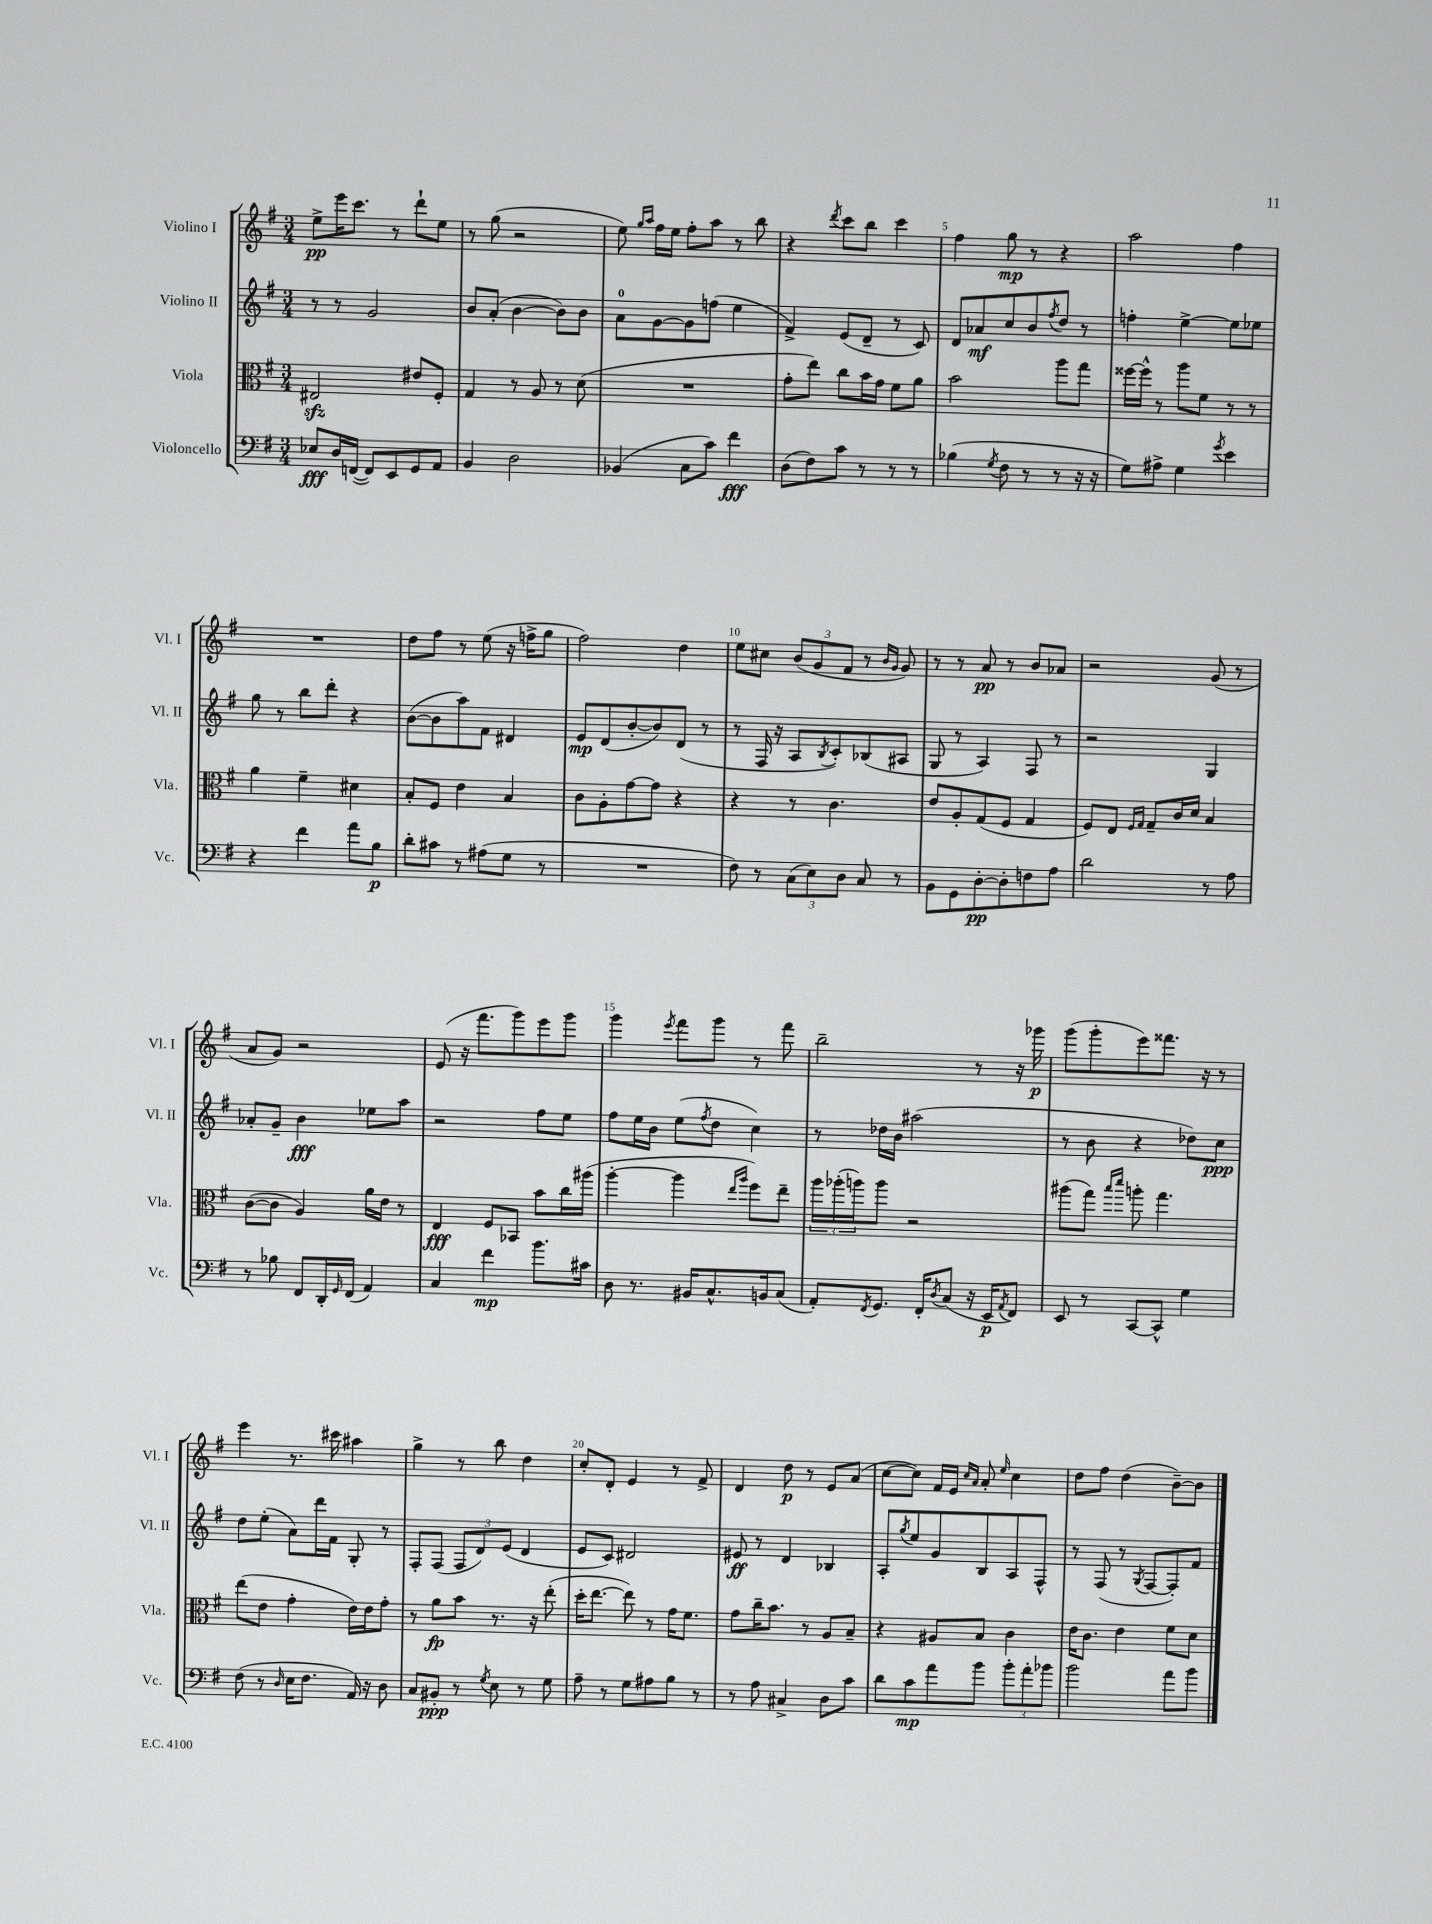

**kern	**dynam	**kern	**dynam	**kern	**dynam	**kern	**dynam
*part4	*part4	*part3	*part3	*part2	*part2	*part1	*part1
*staff4	*staff4	*staff3	*staff3	*staff2	*staff2	*staff1	*staff1
*I"Violoncello	*	*I"Viola	*	*I"Violino II	*	*I"Violino I	*
*I'Vc.	*	*I'Vla.	*	*I'Vl. II	*	*I'Vl. I	*
*clefF4	*	*clefC3	*	*clefG2	*	*clefG2	*
*k[f#]	*	*k[f#]	*	*k[f#]	*	*k[f#]	*
*M3/4	*	*M3/4	*	*M3/4	*	*M3/4	*
=1	=1	=1	=1	=1	=1	=1	=1
8E-X/L	fff	2E#Xzz/	.	8r	.	8ee^\L	pp
16D/L	.	.	.	8r	.	16eee\K	.
([16FFn/JJ	.	.	.	.	.	8.ccc\J	.
8FF/L])	.	.	.	2g/	.	.	.
8EE/	.	.	.	.	.	8r	.
8GG/	.	8e#X/L	.	.	.	8ddd`\L	.
8AA/J	.	8F#'/J	.	.	.	8ee\J	.
=2	=2	=2	=2	=2	=2	=2	=2
4BB/	.	4G/	.	8b/L	.	8r	.
.	.	.	.	(8a'/J	.	(8gg\	.
2D\	.	8r	.	[4b\	.	2r	.
.	.	8A/	.	.	.	.	.
.	.	8r	.	8b\L])	.	.	.
.	.	(8d\	.	8b\J	.	.	.
=3	=3	=3	=3	=3	=3	=3	=3
(4BB-X/	.	2.r	.	8a\L	.	8ee\)	.
.	.	.	.	.	.	16qqgg/LL	.
.	.	.	.	.	.	16qqaa/JJ	.
.	.	.	.	[8g\	.	16ff#\LL	.
.	.	.	.	.	.	16ee\JJ	.
8C\L	.	.	.	8g\]	.	8ff#'\L	.
8c\J)	.	.	.	(8ffn\J	.	8aa\J	.
4f#\	fff	.	.	4ee\	.	8r	.
.	.	.	.	.	.	8bb\	.
=4	=4	=4	=4	=4	=4	=4	=4
(8D\L	.	8g'\L	.	4f#^/)	.	4r	.
8F#\)	.	8ee\J)	.	.	.	.	.
.	.	.	.	.	.	8qddd/	.
8c\J	.	8cc\L	.	(8e/L	.	8ccc\L	.
8r	.	16b\L	.	8d~/J	.	8bb\J	.
.	.	16g\JJ	.	.	.	.	.
8r	.	8f#\L	.	8r	.	4ccc\	.
8r	.	8a\J	.	8c/)	.	.	.
=5	=5	=5	=5	=5	=5	=5	=5
(4B-X\	.	2b\	.	8d/L	.	4ff#\	.
.	.	.	.	8a-X/	mf	.	.
8qG/	.	.	.	.	.	.	.
8F#\	.	.	.	8cc/	.	8gg\	mp
8r	.	.	.	8b/	.	8r	.
.	.	.	.	8qff#/	.	.	.
8r	.	8aa\L	.	8dd/J	.	4r	.
16r	.	8gg\J	.	8r	.	.	.
16r	.	.	.	.	.	.	.
=6	=6	=6	=6	=6	=6	=6	=6
8G\L)	.	[16ff##X\LL	.	4ffn'\	.	2aa\	.
.	.	16ff##^^\JJ]	.	.	.	.	.
8A#X^\J	.	8r	.	.	.	.	.
4G\	.	8aa\L	.	[4ee^\	.	.	.
.	.	8f#\J	.	.	.	.	.
8qg/	.	.	.	.	.	.	.
4e\	.	8r	.	8ee\L]	.	4ff#\	.
.	.	8r	.	8ee-X\J	.	.	.
!!LO:LB:g=z
=7	=7	=7	=7	=7	=7	=7	=7
4r	.	4a\	.	8gg\	.	2.r	.
.	.	.	.	8r	.	.	.
4f#\	.	4f#~\	.	8bb\L	.	.	.
.	.	.	.	8ddd'\J	.	.	.
8a\L	.	4d#X\	.	4r	.	.	.
8B\J	p	.	.	.	.	.	.
=8	=8	=8	=8	=8	=8	=8	=8
8d'\L	.	8B'/L	.	([8b\L	.	8dd\L	.
8c#X\J	.	8F#/J	.	8b\]	.	8ff#\J	.
8r	.	4e\	.	8aa\)	.	8r	.
(8A#X\L	.	.	.	8f#\J	.	(8ee\	.
8G\J	.	4B/	.	4d#X/	.	16r	.
.	.	.	.	.	.	16ffn^\KL	.
8r	.	.	.	.	.	8gg\J	.
=9	=9	=9	=9	=9	=9	=9	=9
2.r	.	8c\L	.	8e/L	mp	2ff#\)	.
.	.	8A'\	.	(8d/	.	.	.
.	.	[8g\	.	[8b'/	.	.	.
.	.	8g\J]	.	8b/])	.	.	.
.	.	4r	.	(8d/J	.	4dd\	.
.	.	.	.	8r	.	.	.
=10	=10	=10	=10	=10	=10	=10	=10
8F#\)	.	4r	.	8r	.	8ee\L	.
8r	.	.	.	16F#/	.	8cc#X\J	.
.	.	.	.	16r	.	.	.
(12C\L	.	8r	.	8A/L	.	(12b/L	.
12E\)	.	.	.	.	.	12g/	.
.	.	.	.	8qB/	.	.	.
.	.	4.c\	.	8c'/)	.	.	.
12D\J	.	.	.	.	.	12f#/J	.
8C/	.	.	.	(8B-X/	.	8r	.
.	.	.	.	.	.	16qqb/LL	.
.	.	.	.	.	.	16qqg/JJ	.
8r	.	.	.	8A#X/J	.	8g/)	.
=11	=11	=11	=11	=11	=11	=11	=11
8BB\L	.	8e/L	.	8G/	.	8r	.
8GG\	.	8A'/	.	8r	.	8r	.
[8D'\	pp	(8G/	.	4A/)	.	8a/	pp
8D'\]	.	8F#/J	.	.	.	8r	.
8Fn\	.	4G/	.	8F#/	.	8b/L	.
8A\J	.	.	.	8r	.	8a-X/J	.
=12	=12	=12	=12	=12	=12	=12	=12
2d\	.	8F#/L)	.	2r	.	2r	.
.	.	8E/J	.	.	.	.	.
.	.	16qqF#/LL	.	.	.	.	.
.	.	16qqG/JJ	.	.	.	.	.
.	.	8G~/L	.	.	.	.	.
.	.	16c/L	.	.	.	.	.
.	.	16d/JJ	.	.	.	.	.
8r	.	4B/	.	4G/	.	(8g/	.
8A\	.	.	.	.	.	8r	.
!!LO:LB:g=z
=13	=13	=13	=13	=13	=13	=13	=13
8r	.	([8c\L	.	8a-X'/L	.	8a/L	.
8B-X\	.	8c\J]	.	8g~/J	.	8g/J)	.
8FF#/L	.	4A/)	.	4b\	fff	2r	.
16DD'/L	.	.	.	.	.	.	.
16qqGG/	.	.	.	.	.	.	.
(16FF#/JJ	.	.	.	.	.	.	.
4AA/)	.	16a\LL	.	8ee-X\L	.	.	.
.	.	16e\JJ	.	.	.	.	.
.	.	8r	.	8aa\J	.	.	.
=14	=14	=14	=14	=14	=14	=14	=14
4C/	.	4E/	fff	2r	.	(8e/	.
.	.	.	.	.	.	16r	.
.	.	.	.	.	.	8.fff#\L	.
4f#\	mp	8F#/L	.	.	.	.	.
.	.	8BB-X/J	.	.	.	8ggg\)	.
8.b\L	.	8b\L	.	8ff#\L	.	8eee\	.
.	.	16cc\L	.	8ee\J	.	8ggg\J	.
16c#X\Jk	.	(16aa#X\JJ	.	.	.	.	.
=15	=15	=15	=15	=15	=15	=15	=15
8D\	.	[4aa'\	.	8ff#\L	.	4ggg\	.
8.r	.	.	.	16ee\L	.	.	.
.	.	.	.	16b\JJ	.	.	.
.	.	.	.	.	.	8qeee/	.
.	.	4aa\]	.	(8ee\L	.	8fff#\L	.
16BB#X/KL	.	.	.	.	.	.	.
.	.	.	.	8qff#/	.	.	.
8.C^^/	.	.	.	8dd\J	.	8ggg\J	.
.	.	16qqee/LL	.	.	.	.	.
.	.	16qqaa/JJ	.	.	.	.	.
.	.	8ff#\L)	.	4cc\)	.	8r	.
16BBn/k	.	.	.	.	.	.	.
(8C/J	.	8ee~\J	.	.	.	8fff#\	.
=16	=16	=16	=16	=16	=16	=16	=16
8AA'/L)	.	24aa\LL	.	8r	.	2bb~\	.
.	.	(24aa-X'\	.	.	.	.	.
.	.	24aan\J)	.	.	.	.	.
8qFF#/	.	.	.	.	.	.	.
8.GG/J	.	8aa\J	.	16dd-X\LL	.	.	.
.	.	.	.	16b\JJ	.	.	.
.	.	2r	.	(2aa#X\	.	.	.
16FF#'/KL	.	.	.	.	.	.	.
8qD/	.	.	.	.	.	.	.
(8C/J	.	.	.	.	.	.	.
16r	.	.	.	.	.	8r	.
16EE/KL	p	.	.	.	.	.	.
8qAA/	.	.	.	.	.	.	.
8FF#/J)	.	.	.	.	.	16r	.
.	.	.	.	.	.	16ggg-X\	p
=17	=17	=17	=17	=17	=17	=17	=17
8EE/	.	(8aa#X\L	.	8r	.	(8ggg\L	.
8r	.	8gg\J)	.	8b\	.	8ggg'\	.
.	.	16qqbb/LL	.	.	.	.	.
.	.	16qqddd/JJ	.	.	.	.	.
[8CC/L	.	8aan'\	.	4r	.	8eee\)	.
8CC^^/J]	.	4.gg\	.	.	.	8.fff##X\J	.
4G\	.	.	.	8dd-X\L)	.	.	.
.	.	.	.	.	.	16r	.
.	.	.	.	8cc\J	ppp	8r	.
!!LO:LB:g=z
=18	=18	=18	=18	=18	=18	=18	=18
(8F#\	.	(8ee\L	.	8dd\L	.	4eee\	.
8r	.	8e\J	.	(8ee'\J	.	.	.
16qqD/	.	.	.	.	.	.	.
16E\KL	.	4g'\	.	8a\L)	.	8.r	.
8.F#\J	.	.	.	.	.	.	.
.	.	.	.	16ddd\L	.	.	.
.	.	.	.	16f#\JJ	.	16ccc#X\	.
16AA/)	.	16e\LL)	.	8G'/	.	4aa#X\	.
16r	.	16e\J	.	.	.	.	.
8D\	.	8g'\J	.	8r	.	.	.
=19	=19	=19	=19	=19	=19	=19	=19
8C/L	.	8r	.	8F#'/L	.	4gg^\	.
8BB#X'/J	ppp	8a\L	fp	(8F#/J	.	.	.
8r	.	8b\J	.	12F#/L	.	8r	.
.	.	.	.	12d/)	.	.	.
8qG/	.	.	.	.	.	.	.
8E\	.	8.r	.	.	.	8bb\	.
.	.	.	.	(12e/J	.	.	.
8r	.	.	.	4d/	.	4dd\	.
.	.	16r	.	.	.	.	.
8G\	.	(8ee'\	.	.	.	.	.
=20	=20	=20	=20	=20	=20	=20	=20
8A~\	.	16dd'\KL	.	8e/L	.	8cc'/L	.
.	.	[8.ee\J	.	.	.	.	.
8r	.	.	.	8c/J)	.	8d'/J	.
8G\L	.	8ee\])	.	2d#X/	.	4e/	.
8A#X\	.	8r	.	.	.	.	.
8B\J	.	16g\KL	.	.	.	8r	.
.	.	8.f#\J	.	.	.	.	.
8r	.	.	.	.	.	8f#^/	.
=21	=21	=21	=21	=21	=21	=21	=21
8r	.	8g\L	.	8e#X/	ff	4d/	.
8A\	.	16cc~\K	.	8r	.	.	.
.	.	8.b\J	.	.	.	.	.
4C#X^/	.	.	.	4d/	.	8dd\	p
.	.	8r	.	.	.	8r	.
8D\L	.	8A/L	.	4B-X/	.	8e/L	.
8c\J	.	8B~/J	.	.	.	(8a/J	.
=22	=22	=22	=22	=22	=22	=22	=22
8d\L	.	4r	.	8A'/L	.	[8cc\L	.
.	.	.	.	8qgg/	.	.	.
8c\	mp	.	.	8ee/	.	8cc\J])	.
8a\	.	8A#X/L	.	8g/	.	16f#/LL	.
.	.	.	.	.	.	16e/JJ	.
.	.	.	.	.	.	16qqcc/LL	.
.	.	.	.	.	.	16qqa/JJ	.
8b\J	.	8B/J	.	8B/	.	8a'/	.
.	.	.	.	.	.	16qqee/	.
12b'\L	.	4c\	.	8A/	.	4cc\	.
12a'\	.	.	.	.	.	.	.
.	.	.	.	8F#^^/J	.	.	.
12b-X\J	.	.	.	.	.	.	.
=23	=23	=23	=23	=23	=23	=23	=23
2b\	.	16e\KL	.	8r	.	8dd\L	.
.	.	8.c\J	.	.	.	.	.
.	.	.	.	(8F#/	.	8ff#\J	.
.	.	4e\	.	8r	.	(4dd\	.
.	.	.	.	8qG/	.	.	.
.	.	.	.	[8F#/L	.	.	.
8a\L	.	8f#\L	.	8F#'/])	.	[8b~\L)	.
8b\J	.	8d\J	.	8f#/J	.	8b\J]	.
==	==	==	==	==	==	==	==
*-	*-	*-	*-	*-	*-	*-	*-
